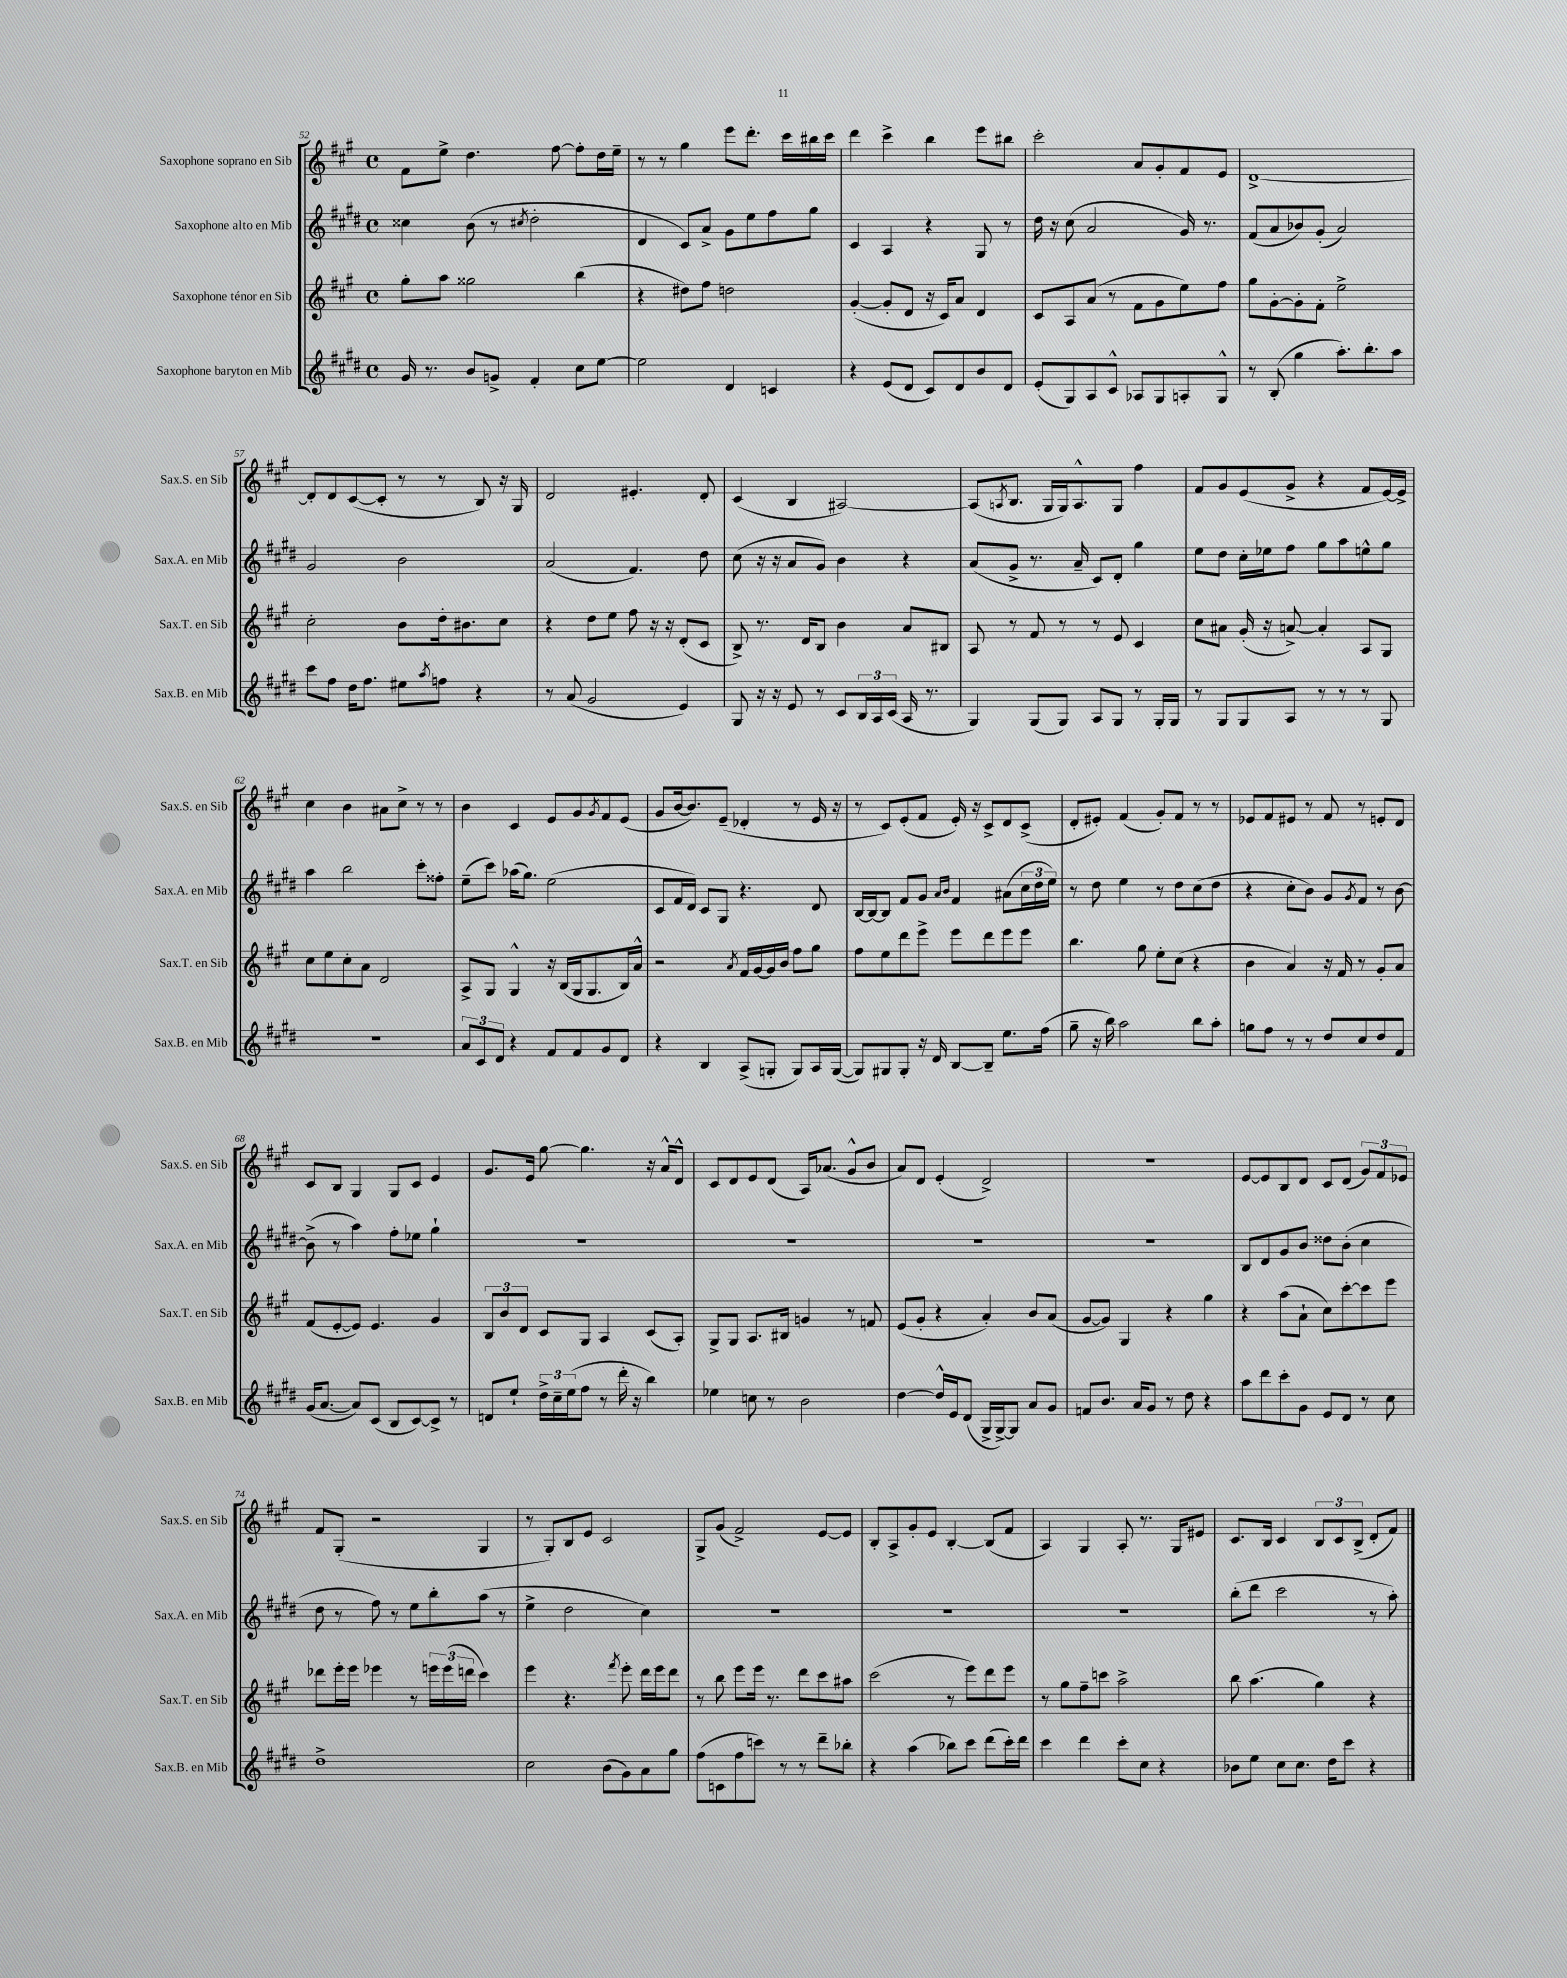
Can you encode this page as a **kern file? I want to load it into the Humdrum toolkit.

**kern	**kern	**kern	**kern
*part4	*part3	*part2	*part1
*staff4	*staff3	*staff2	*staff1
*I"Saxophone baryton en Mib	*I"Saxophone ténor en Sib	*I"Saxophone alto en Mib	*I"Saxophone soprano en Sib
*I'Sax.B. en Mib	*I'Sax.T. en Sib	*I'Sax.A. en Mib	*I'Sax.S. en Sib
*clefG2	*clefG2	*clefG2	*clefG2
*k[f#c#g#d#]	*k[f#c#g#]	*k[f#c#g#d#]	*k[f#c#g#]
*M4/4	*M4/4	*M4/4	*M4/4
*met(c)	*met(c)	*met(c)	*met(c)
=52	=52	=52	=52
16g#/	8gg#'\L	4cc##X\	8f#\L
8.r	.	.	.
.	8aa\J	.	8ee^\J
8b/L	2gg##X\	(8b\	4.dd\
8gn^/J	.	8r	.
.	.	8qcc#X/	.
4f#'/	.	2dd#'\	.
.	.	.	[8ff#\
8cc#\L	(4bb\	.	8ff#'\L]
[8ee\J	.	.	16dd\L
.	.	.	16ee~\JJ
=53	=53	=53	=53
2ee\]	4r	4d#/	8r
.	.	.	8r
.	8dd#X\L)	8c#/L)	4gg#\
.	8ff#\J	8a^/J	.
4d#/	2ddn\	8g#\L	8eee\L
.	.	8ee\	8.ddd'\J
4cn/	.	8ff#\	.
.	.	.	16ccc#\LL
.	.	8gg#\J	16bb#X\
.	.	.	16ccc#\JJ
=54	=54	=54	=54
4r	([4g#'/	4c#/	4ddd\
(8e/L	8g#'/L]	4A/	4ccc#^\
8d#/J	8d/J	.	.
8c#/L)	16r	4r	4bb\
.	16c#/KL)	.	.
8d#/	8a/J	.	.
8b/	4d/	8G#/	8eee\L
8d#/J	.	8r	8bb#X\J
=55	=55	=55	=55
(8e'/L	8c#/L	16dd#\	2ccc#'\
.	.	16r	.
8G#/)	8A/	(8cc#\	.
8A/	(8a/J	2a/	.
8c#^^/J	8r	.	.
8A-X/L	8f#\L	.	8a/L
8G#/	8g#\	.	8g#'/
8An'/	8ee\)	16g#/)	8f#/
.	.	8.r	.
8G#^^/J	8ff#\J	.	8e/J
=56	=56	=56	=56
8r	8gg#\L	(8f#/L	[1d^
(8B'/	[8g#'\	8a/	.
4gg#\	8g#'\]	8b-X/)	.
.	8f#'\J	(8g#'/J	.
8.aa'\L)	2ee^\	2a/)	.
8.bb'\	.	.	.
8aa\J	.	.	.
!!LO:LB:g=z
=57	=57	=57	=57
8ccc#\L	2cc#'\	2g#/	8d'/L]
8ff#\J	.	.	8d/
16dd#\KL	.	.	([8c#/
8.ff#\J	.	.	.
.	.	.	8c#'/J]
8ee#X\L	8b\L	2b\	8r
8qaa/	.	.	.
8ffn\J	16dd'\k	.	8r
.	8.b#X\	.	.
4r	.	.	8B/)
.	8cc#\J	.	16r
.	.	.	16G#/
=58	=58	=58	=58
8r	4r	(2a/	2d/
(8a/	.	.	.
2g#/	8dd\L	.	.
.	8ee\J	.	.
.	8ff#\	4.f#/)	4.e#X'/
.	16r	.	.
.	16r	.	.
4e/)	(8d'/L	.	.
.	8c#/J	8dd#\	8d'/
=59	=59	=59	=59
8G#/	8B^/)	(8cc#\	(4c#/
16r	8.r	16r	.
16r	.	16r	.
8e/	.	8a/L	4B/
.	16d/KL	.	.
8r	8B/J	8g#/J)	.
8c#/L	4b\	4b\	[2A#X/)
24B/L	.	.	.
24A/	.	.	.
(24c#/JJ	.	.	.
16A/	8a/L	4r	.
8.r	.	.	.
.	8B#X/J	.	.
=60	=60	=60	=60
4G#/)	8A/	(8a/L	(8A#/L]
.	.	.	8qAn/
.	8r	8g#^/J	8.B/J
(8G#/L	8f#/	8.r	.
.	.	.	16G#/LL
8G#/J)	8r	.	16G#/J)
.	.	16a~/	8.A^^/
8A/L	8r	8c#/L)	.
8G#/J	8e/	8d#'/J	8G#/J
8r	4c#/	4gg#\	4ff#\
16G#'/LL	.	.	.
16G#/JJ	.	.	.
=61	=61	=61	=61
8r	8cc#\L	8ee\L	8f#/L
8G#/L	8a#X\J	8dd#\J	8g#/
8G#/	(16g#'/	16cc#'\LL	(8e/
.	16r	16ee-X\J	.
8A/J	[8an^/)	8ff#\J	8g#^/J
8r	4a'/]	8gg#\L	4r
8r	.	8aa\	.
8r	8A/L	8een^^\	8f#/L
8G#/	8G#/J	8gg#\J	[16e/L)
.	.	.	16e^/JJ]
!!LO:LB:g=z
=62	=62	=62	=62
1r	8cc#\L	4aa\	4cc#\
.	8ee\	.	.
.	8cc#'\	2bb\	4b\
.	8a\J	.	.
.	2d/	.	8a#X\L
.	.	.	8cc#^\J
.	.	8ccc#'\L	8r
.	.	8ff##X'\J	8r
=63	=63	=63	=63
12a/L	8A^/L	(8ee~\L	4b\
12c#/	.	.	.
.	8G#/J	8ccc#\J)	.
12d#/J	.	.	.
4r	4G#^^/	(16aa-X\KL	4c#/
.	.	8.gg#\J)	.
8f#/L	16r	(2ee\	8e/L
.	(16B/LL	.	.
8f#/	16G#/J	.	8g#/
.	8.G#/	.	.
.	.	.	8qg#/
8g#/	.	.	8f#/
8d#/J	16B/L)	.	(8e/J
.	16a^^/JJ	.	.
=64	=64	=64	=64
4r	2r	8c#/L	8g#/L
.	.	16f#/L	[16b/k
.	.	16d#/JJ)	8.b/])
4B/	.	8c#/L	.
.	.	8G#/J	(8e~/J
.	8qa/	.	.
(8A^/L	16f#/LL	4.r	4d-X'/
.	[16g#/	.	.
8Gn'/J	16g#/]	.	.
.	16b/JJ	.	.
8G/L)	8ff#\L	.	8r
16A/L	8gg#\J	8d#/	16e/
([16G/JJ	.	.	16r
=65	=65	=65	=65
8G/L])	8ff#\L	[16B/LL	8r
.	.	16B/J_	.
8G#X/	8ee\	8B/J]	8c#/L)
8G#'/J	8ddd\	8f#/L	(8e'/
16r	8eee^\J	8g#/J	8f#/J
16d#/	.	.	.
.	.	16qqa/LL	.
.	.	16qqb/JJ	.
[8B/L	8eee\L	4f#/	16e'/)
.	.	.	16r
8B~/J]	8ddd\	.	8c#^/L
8.ee\L	8eee\	(8a#X\L	8d/
.	8eee\J	24cc#\L	(8c#^/J
.	.	24dd#\	.
(16ff#\Jk	.	.	.
.	.	24ee\JJ)	.
=66	=66	=66	=66
8gg#~\	4.bb\	8r	8d'/L
16r	.	8dd#\	8e#X'/J)
16bb\)	.	.	.
2aa\	.	4ee\	(4f#/
.	8gg#\	.	.
.	8ee'\L	8r	8g#'/L)
.	(8cc#\J	8dd#\L	8f#/J
8bb\L	4r	(8cc#\	8r
8aa'\J	.	8dd#\J	8r
=67	=67	=67	=67
8ggn\L	4b\	4r	8e-X/L
8ff#\J	.	.	8f#/
8r	4a/)	8cc#'\L	8e#X/J
8r	.	8b\J)	8r
8dd#/L	16r	8g#/L	8f#/
.	16f#/	.	.
.	.	8qg#/	.
8cc#/	8r	8f#/J	8r
8dd#/	8g#'/L	8r	8en'/L
8f#/J	8a/J	[8b\	8d/J
!!LO:LB:g=z
=68	=68	=68	=68
(16g#/KL	(8f#/L	(8b^\]	8c#/L
[8.a/J	.	.	.
.	[8e'/	8r	8B/J
8a/L])	8e/J])	4aa\)	4G#/
(8c#/J	4.e/	.	.
8B/L	.	8ff#'\L	8G#/L
[8c#/)	.	8ee-X\J	8c#/J
8c#^/J]	4g#/	4gg#`\	4e/
8r	.	.	.
=69	=69	=69	=69
8dn/L	12B/L	1r	8.g#/L
.	12b/	.	.
8ee`/J	.	.	.
.	12d/J	.	.
.	.	.	16e/Jk
24dd#^\LL	8c#/L	.	[8gg#\
24cc#~\	.	.	.
(24ee\J	.	.	.
8ff#\J	8G#/J	.	4.gg#\]
8r	4A/	.	.
16ddd#'\	.	.	.
16r	.	.	.
4bb\)	(8c#/L	.	16r
.	.	.	16a^^/KL
.	8A'/J)	.	8d^^/J
=70	=70	=70	=70
4ee-X\	8G#^/L	1r	8c#/L
.	8G#/J	.	8d/
8ccn\	8.A/L	.	8e/
8r	.	.	(8d/J
.	16B#X/Jk	.	.
2b\	4gn/	.	16A/KL)
.	.	.	(8.a-X/J
.	8r	.	8g#^^/L
.	8fn/	.	8b/J
=71	=71	=71	=71
[4dd#\	(8e/L	1r	8a/L)
.	8g#'/J	.	8d/J
16dd#^^/LL]	4r	.	(4e'/
16e/J	.	.	.
(8d#/J	.	.	.
16G#^/LL	4a'/)	.	2d^/)
[16G#^/J)	.	.	.
8G#/J]	.	.	.
8a/L	8b/L	.	.
8g#/J	(8a/J	.	.
=72	=72	=72	=72
8fn/L	[8g#/L	1r	1r
8.b/J	8g#/J])	.	.
.	4G#/	.	.
16a/KL	.	.	.
8g#/J	.	.	.
8r	4r	.	.
8dd#\	.	.	.
4r	4gg#\	.	.
=73	=73	=73	=73
8aa\L	4r	8B/L	[8e/L
8ddd#\	.	8d#/	8e/]
8ccc#'\	(8aa\L	8g#/	8B/
8g#\J	8a`\J	8b/J	8d/J
8e/L	8cc#\L)	8dd##X\L	8c#/L
8d#/J	[8ccc#'\	(8b'\J	(8d/J
8r	8ccc#\]	4cc#\	12g#/L)
.	.	.	12f#/
8cc#\	8eee\J	.	.
.	.	.	12e-X/J
!!LO:LB:g=z
=74	=74	=74	=74
1dd#^	8ddd-X\L	8dd#\	8f#/L
.	16eee'\L	8r	(8G#'/J
.	16eee\JJ	.	.
.	4eee-X\	8ff#\)	2r
.	.	8r	.
.	8r	8ee\L	.
.	24eeen\LL	8bb'\	.
.	(24eee\	.	.
.	24dddn\JJ	.	.
.	4ccc#\)	(8aa\J	4G#/
.	.	8r	.
=75	=75	=75	=75
2cc#\	4eee\	4ee^\	8r
.	.	.	8G#'/L)
.	4.r	2dd#\	8B/
.	.	.	8e/J
(8b\L	.	.	2c#/
.	8qfff#/	.	.
8g#\)	8eee'\	.	.
8a\	16ddd\LL	4cc#\)	.
.	16eee\J	.	.
8gg#\J	8ddd\J	.	.
=76	=76	=76	=76
(8ff#\L	8r	1r	8G#^/L
8cn\	8bb\	.	(8g#/J
8ff#\	8eee\L	.	2f#^/)
8cccn\J)	16eee\Jk	.	.
.	8.r	.	.
8r	.	.	.
8r	8ddd\L	.	.
8ddd#~\L	8ccc#\	.	[8e/L
8bb-X'\J	8aa#X\J	.	8e/J]
=77	=77	=77	=77
4r	(2ccc#\	1r	8B'/L
.	.	.	8A^/
(4aa\	.	.	8g#'/
.	.	.	8e/J
8bb-X\L)	8r	.	[4B'/
8ccc#\J	8eee\L)	.	.
(8ddd#\L	8ddd\	.	(8B/L]
16ccc#'\L)	8eee\J	.	8f#/J
16ddd#\JJ	.	.	.
=78	=78	=78	=78
4ccc#\	8r	1r	4A/)
.	8gg#\L	.	.
4ddd#\	8ff#~\	.	4G#/
.	8cccn\J	.	.
8ccc#'\L	2aa^\	.	8A'/
8cc#\J	.	.	8.r
4r	.	.	.
.	.	.	16G#/KL
.	.	.	8e#X/J
=79	=79	=79	=79
8b-X\L	8bb\	(8bb'\L	8.c#/L
8ee\J	(4.aa\	8ddd#\J	.
.	.	.	16B/Jk
8cc#\L	.	2ccc#\	4c#/
8.cc#\J	.	.	.
.	4gg#\)	.	12B/L
16dd#\KL	.	.	.
.	.	.	12c#/
8ccc#\J	.	.	.
.	.	.	(12B^/J
4r	4r	8r	8d'/L
.	.	8aa'\)	8f#/J)
==	==	==	==
*-	*-	*-	*-
